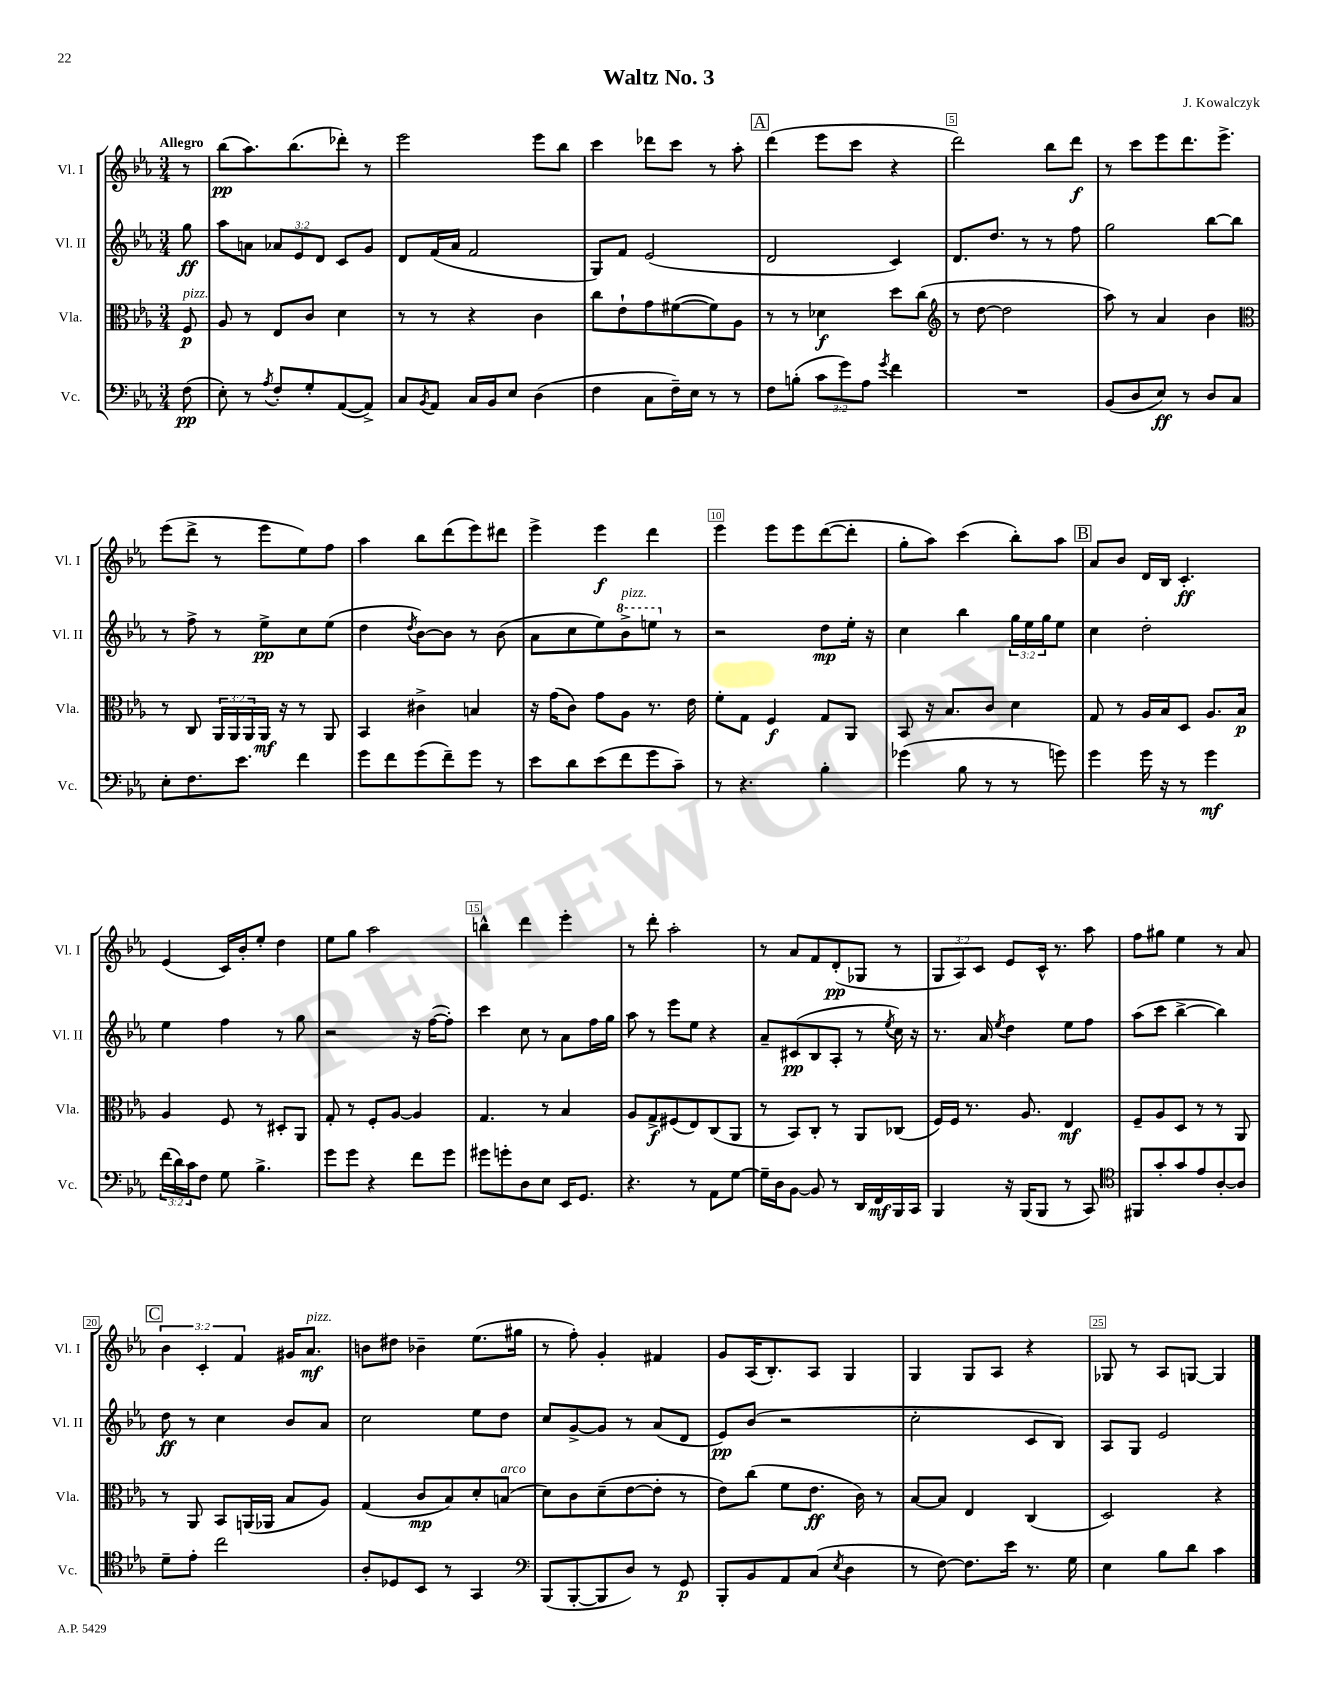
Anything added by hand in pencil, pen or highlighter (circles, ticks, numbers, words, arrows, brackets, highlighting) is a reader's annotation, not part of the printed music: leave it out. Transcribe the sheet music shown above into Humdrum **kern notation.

**kern	**dynam	**kern	**dynam	**kern	**dynam	**kern	**dynam
*part4	*part4	*part3	*part3	*part2	*part2	*part1	*part1
*staff4	*staff4	*staff3	*staff3	*staff2	*staff2	*staff1	*staff1
*I"Vc.	*	*I"Vla.	*	*I"Vl. II	*	*I"Vl. I	*
*I'Vc.	*	*I'Vla.	*	*I'Vl. II	*	*I'Vl. I	*
*clefF4	*	*clefC3	*	*clefG2	*	*clefG2	*
*k[b-e-a-]	*	*k[b-e-a-]	*	*k[b-e-a-]	*	*k[b-e-a-]	*
*M3/4	*	*M3/4	*	*M3/4	*	*M3/4	*
=	=	=	=	=	=	=	=
!	!	!	!	!	!	!LO:TX:a:B:t=Allegro	!
!	!	!LO:TX:a:i:t=pizz.	!	!	!	!	!
(8F\	pp	8F/	p	8gg\	ff	8r	.
=1	=1	=1	=1	=1	=1	=1	=1
8E-'\)	.	8A-/	.	8aa-\L	.	(8bb-\L	pp
8r	.	8r	.	8an\J	.	8.aa-\)	.
8qA-/	.	.	.	.	.	.	.
8F'/L	.	8E-/L	.	12a-X/L	.	.	.
.	.	.	.	.	.	(8.bb-\	.
.	.	.	.	12e-/	.	.	.
8G'/	.	8c/J	.	.	.	.	.
.	.	.	.	12d/J	.	.	.
([8AA-/	.	4d\	.	8c/L	.	8ddd-X'\J)	.
8AA-^/J])	.	.	.	8g/J	.	8r	.
=2	=2	=2	=2	=2	=2	=2	=2
8C/L	.	8r	.	8d/L	.	2eee-\	.
8qBB-/	.	.	.	.	.	.	.
8AA-/J	.	8r	.	(16f/L	.	.	.
.	.	.	.	16a-/JJ	.	.	.
16C/LL	.	4r	.	2f/	.	.	.
16BB-/J	.	.	.	.	.	.	.
8E-/J	.	.	.	.	.	.	.
(4D\	.	4c\	.	.	.	8eee-\L	.
.	.	.	.	.	.	8bb-\J	.
=3	=3	=3	=3	=3	=3	=3	=3
4F\	.	8cc\L	.	8G/L)	.	4ccc\	.
.	.	8e-`\	.	8f/J	.	.	.
8C\L	.	8g\	.	(2e-/	.	8ddd-X\L	.
16F~\L)	.	([8f#X\	.	.	.	8ccc\J	.
16E-\JJ	.	.	.	.	.	.	.
8r	.	8f#\])	.	.	.	8r	.
8r	.	8A-\J	.	.	.	8aa-'\	.
!!LO:REH:place=s1:t=A
=4	=4	=4	=4	=4	=4	=4	=4
8F\L	.	8r	.	2d/	.	(4ddd\	.
(8Bn'\J	.	8r	.	.	.	.	.
12c\L	.	4d-X\	f	.	.	8eee-\L	.
12g\)	.	.	.	.	.	.	.
.	.	.	.	.	.	8ccc\J	.
12A-\J	.	.	.	.	.	.	.
8qg/	.	.	.	.	.	.	.
4f\	.	8dd\L	.	4c/)	.	4r	.
.	.	(8cc\J	.	.	.	.	.
=5	=5	=5	=5	=5	=5	=5	=5
*	*	*clefG2	*	*	*	*	*
2.r	.	8r	.	8.d/L	.	2ddd\)	.
.	.	[8dd\	.	.	.	.	.
.	.	.	.	8.dd/J	.	.	.
.	.	2dd\]	.	.	.	.	.
.	.	.	.	8r	.	.	.
.	.	.	.	8r	.	8bb-\L	.
.	.	.	.	8ff\	.	8ddd\J	f
=6	=6	=6	=6	=6	=6	=6	=6
(8BB-/L	.	8aa-\)	.	2gg\	.	8r	.
8D/	.	8r	.	.	.	8ccc\L	.
8E-/J)	ff	4a-/	.	.	.	8eee-\	.
8r	.	.	.	.	.	8.ddd\	.
8D/L	.	4b-\	.	[8bb-\L	.	.	.
.	.	.	.	.	.	8.eee-^\J	.
8C/J	.	.	.	8bb-\J]	.	.	.
!!LO:LB:g=z
=7	=7	=7	=7	=7	=7	=7	=7
*	*	*clefC3	*	*	*	*	*
8E-'\L	.	8r	.	8r	.	(8eee-\L	.
8.F\	.	8C/	.	8ff^\	.	8ddd^\J	.
.	.	24AA-/LL	.	8r	.	8r	.
.	.	24AA-/	.	.	.	.	.
8.e-\J	.	.	.	.	.	.	.
.	.	24AA-/	.	.	.	.	.
.	.	16AA-/JJ	mf	8ee-^\L	pp	8eee-\L	.
.	.	16r	.	.	.	.	.
4f\	.	8r	.	8cc\	.	8ee-\)	.
.	.	8AA-/	.	(8ee-\J	.	8ff\J	.
=8	=8	=8	=8	=8	=8	=8	=8
8g\L	.	4BB-/	.	4dd\	.	4aa-\	.
8f\	.	.	.	.	.	.	.
.	.	.	.	8qdd/	.	.	.
(8g\	.	4c#X^\	.	[8b-\L)	.	8bb-\L	.
8f~\)	.	.	.	8b-\J]	.	(8ddd\	.
8g\J	.	4Bn/	.	8r	.	8eee-\)	.
8r	.	.	.	(8b-\	.	8ddd#X\J	.
=9	=9	=9	=9	=9	=9	=9	=9
8e-\L	.	16r	.	8a-\L	.	4eee-^\	.
.	.	(16g\KL	.	.	.	.	.
8d\	.	8c\J)	.	8cc\	.	.	.
(8e-\	.	8g\L	.	8ee-\)	.	4eee-\	f
*	*	*	*	*8va	*	*	*
!	!	!	!	!LO:TX:a:i:t=pizz.	!	!	!
8f\	.	8A-\J	.	8bb-^\	.	.	.
8g\	.	8.r	.	8eeen\J	.	4ddd\	.
*	*	*	*	*X8va	*	*	*
8c~\J)	.	.	.	8r	.	.	.
.	.	16e-\	.	.	.	.	.
=10	=10	=10	=10	=10	=10	=10	=10
8r	.	8f'\L	.	2r	.	4eee-\	.
4.r	.	8G\J	.	.	.	.	.
.	.	4F/	f	.	.	8eee-\L	.
.	.	.	.	.	.	8eee-\	.
4B-'\	.	8G/L	.	8dd\L	mp	([8ddd\	.
.	.	8AA-/J	.	16ee-'\Jk	.	8ddd'\J]	.
.	.	.	.	16r	.	.	.
=11	=11	=11	=11	=11	=11	=11	=11
(4g-X\	.	8BB-/	.	4cc\	.	8gg'\L	.
.	.	16r	.	.	.	8aa-\J)	.
.	.	8.B-/L	.	.	.	.	.
8B-\	.	.	.	4bb-\	.	(4ccc\	.
8r	.	8c/J	.	.	.	.	.
8r	.	4d\	.	24gg\LL	.	8bb-'\L)	.
.	.	.	.	24ee-\	.	.	.
.	.	.	.	24gg\J	.	.	.
8gn\)	.	.	.	8ee-\J	.	8aa-\J	.
!!LO:REH:place=s1:t=B
=12	=12	=12	=12	=12	=12	=12	=12
4g\	.	8G/	.	4cc\	.	8a-/L	.
.	.	8r	.	.	.	8b-/J	.
16g\	.	16A-/LL	.	2dd'\	.	16d/LL	.
16r	.	16B-/J	.	.	.	16B-/JJ	.
8r	.	8D/J	.	.	.	4.c'/	ff
4g\	mf	8.A-/L	.	.	.	.	.
.	.	16B-/Jk	p	.	.	.	.
!!LO:LB:g=z
=13	=13	=13	=13	=13	=13	=13	=13
(24f\LL	.	4A-/	.	4ee-\	.	(4e-/	.
24d\)	.	.	.	.	.	.	.
24c\J	.	.	.	.	.	.	.
8F\J	.	.	.	.	.	.	.
8G\	.	8F/	.	4ff\	.	16c/LL)	.
.	.	.	.	.	.	16b-'/J	.
4.B-^\	.	8r	.	.	.	8ee-'/J	.
.	.	8D#X'/L	.	8r	.	4dd\	.
.	.	8AA-/J	.	8gg\	.	.	.
=14	=14	=14	=14	=14	=14	=14	=14
8g\L	.	8G'/	.	2r	.	8ee-\L	.
8g\J	.	8r	.	.	.	8gg\J	.
4r	.	8F'/L	.	.	.	2aa-\	.
.	.	[8A-/J	.	.	.	.	.
8f\L	.	4A-/]	.	16r	.	.	.
.	.	.	.	([16ff\KL	.	.	.
8g\J	.	.	.	8ff'\J])	.	.	.
=15	=15	=15	=15	=15	=15	=15	=15
8g#X\L	.	4.G/	.	4ccc\	.	4bbn^^\	.
8gn'\	.	.	.	.	.	.	.
8D\	.	.	.	8cc\	.	4ddd\	.
8E-\J	.	8r	.	8r	.	.	.
16EE-/KL	.	4B-/	.	8a-\L	.	4eee-'\	.
8.GG/J	.	.	.	.	.	.	.
.	.	.	.	16ff\L	.	.	.
.	.	.	.	16gg\JJ	.	.	.
=16	=16	=16	=16	=16	=16	=16	=16
4.r	.	8A-/L	.	8aa-\	.	8r	.
.	.	8G^/	f	8r	.	8ddd'\	.
.	.	(8F#X/	.	8eee-\L	.	2aa-'\	.
8r	.	8E-/)	.	8ee-\J	.	.	.
8AA-\L	.	(8C/	.	4r	.	.	.
[8G\J	.	8AA-/J	.	.	.	.	.
=17	=17	=17	=17	=17	=17	=17	=17
16G~\LL]	.	8r	.	8a-~/L	.	8r	.
16D\J	.	.	.	.	.	.	.
[8BB-\J	.	8BB-/L)	.	(8c#X/	pp	8a-/L	.
8BB-/]	.	8C'/J	.	8B-/	.	8f/	.
8r	.	8r	.	8A-'/J	.	(8d'/	pp
16DD/LL	.	8AA-/L	.	8r	.	8G-X/J	.
16FF/	mf	.	.	.	.	.	.
.	.	.	.	8qee-/	.	.	.
16BBB-/	.	(8C-X/J	.	16cc\)	.	8r	.
16CC/JJ	.	.	.	16r	.	.	.
=18	=18	=18	=18	=18	=18	=18	=18
4BBB-/	.	16F/LL)	.	8.r	.	12G/L	.
.	.	16F/JJ	.	.	.	.	.
.	.	.	.	.	.	12A-/)	.
.	.	8.r	.	.	.	.	.
.	.	.	.	.	.	12c/J	.
.	.	.	.	16a-/	.	.	.
.	.	.	.	8qee-/	.	.	.
16r	.	.	.	4dd\	.	8e-/L	.
(16BBB-/KL	.	8.A-/	.	.	.	.	.
8BBB-/J	.	.	.	.	.	16c^^/Jk	.
.	.	.	.	.	.	8.r	.
8r	.	4E-/	mf	8ee-\L	.	.	.
8CC/)	.	.	.	8ff\J	.	8aa-\	.
=19	=19	=19	=19	=19	=19	=19	=19
*clefC4	*	*	*	*	*	*	*
8FF#X/L	.	8F~/L	.	(8aa-\L	.	8ff\L	.
8g'/	.	8A-/	.	8ccc\J	.	8gg#X\J	.
8g/	.	8D/J	.	[4bb-^\	.	4ee-\	.
8e-/	.	8r	.	.	.	.	.
[8A-'/	.	8r	.	4bb-\])	.	8r	.
8A-/J]	.	8AA-/	.	.	.	8a-/	.
!!LO:LB:g=z
!!LO:REH:place=s1:t=C
=20	=20	=20	=20	=20	=20	=20	=20
8d~\L	.	8r	.	8dd\	ff	6b-\	.
8e-'\J	.	8AA-/	.	8r	.	.	.
.	.	.	.	.	.	6c'/	.
2cc\	.	8BB-/L	.	4cc\	.	.	.
.	.	.	.	.	.	6f/	.
.	.	(16AAn/L	.	.	.	.	.
.	.	16AA-X/JJ	.	.	.	.	.
.	.	8B-/L	.	8b-/L	.	16g#X/KL	.
!	!	!	!	!	!	!LO:TX:a:i:t=pizz.	!
.	.	.	.	.	.	8.a-/J	mf
.	.	8A-/J)	.	8a-/J	.	.	.
=21	=21	=21	=21	=21	=21	=21	=21
8A-'/L	.	(4G/	.	2cc\	.	8bn\L	.
8D-X/	.	.	.	.	.	8dd#X\J	.
8BB-/J	.	8c/L	mp	.	.	4b-X~\	.
8r	.	8B-/)	.	.	.	.	.
4GG/	.	8d'/	.	8ee-\L	.	(8.ee-\L	.
!	!	!LO:TX:a:i:t=arco	!	!	!	!	!
.	.	(8Bn/J	.	8dd\J	.	.	.
.	.	.	.	.	.	16gg#X\Jk	.
=22	=22	=22	=22	=22	=22	=22	=22
*clefF4	*	*	*	*	*	*	*
(8BBB-/L	.	8d\L)	.	8cc/L	.	8r	.
[8BBB-'/	.	8c\	.	[8g^/	.	8ff'\)	.
8BBB-/]	.	(8d~\	.	8g/J]	.	4g'/	.
8D/J)	.	[8e-\	.	8r	.	.	.
8r	.	8e-'\J]	.	(8a-/L	.	4f#X/	.
8GG/	p	8r	.	8d/J	.	.	.
=23	=23	=23	=23	=23	=23	=23	=23
8BBB-'/L	.	8e-\L)	.	8e-/L)	pp	8g/L	.
8BB-/	.	(8cc\J	.	(8b-/J	.	(16A-/K	.
.	.	.	.	.	.	8.B-'/)	.
8AA-/	.	8f\L	.	2r	.	.	.
(8C/J	.	8.e-\J	ff	.	.	8A-/J	.
8qE-/	.	.	.	.	.	.	.
4D\	.	.	.	.	.	4G/	.
.	.	16c\)	.	.	.	.	.
.	.	8r	.	.	.	.	.
=24	=24	=24	=24	=24	=24	=24	=24
8r	.	[8B-/L	.	2cc'\	.	4G/	.
[8F\)	.	8B-/J]	.	.	.	.	.
8.F\L]	.	4E-/	.	.	.	8G/L	.
.	.	.	.	.	.	8A-/J	.
16e-\Jk	.	.	.	.	.	.	.
8.r	.	(4C/	.	8c/L	.	4r	.
.	.	.	.	8B-/J)	.	.	.
16G\	.	.	.	.	.	.	.
=25	=25	=25	=25	=25	=25	=25	=25
4E-\	.	2D/)	.	8A-/L	.	8G-X/	.
.	.	.	.	8G/J	.	8r	.
8B-\L	.	.	.	2e-/	.	8A-/L	.
8d\J	.	.	.	.	.	[8Gn/J	.
4c\	.	4r	.	.	.	4G/]	.
==	==	==	==	==	==	==	==
*-	*-	*-	*-	*-	*-	*-	*-
